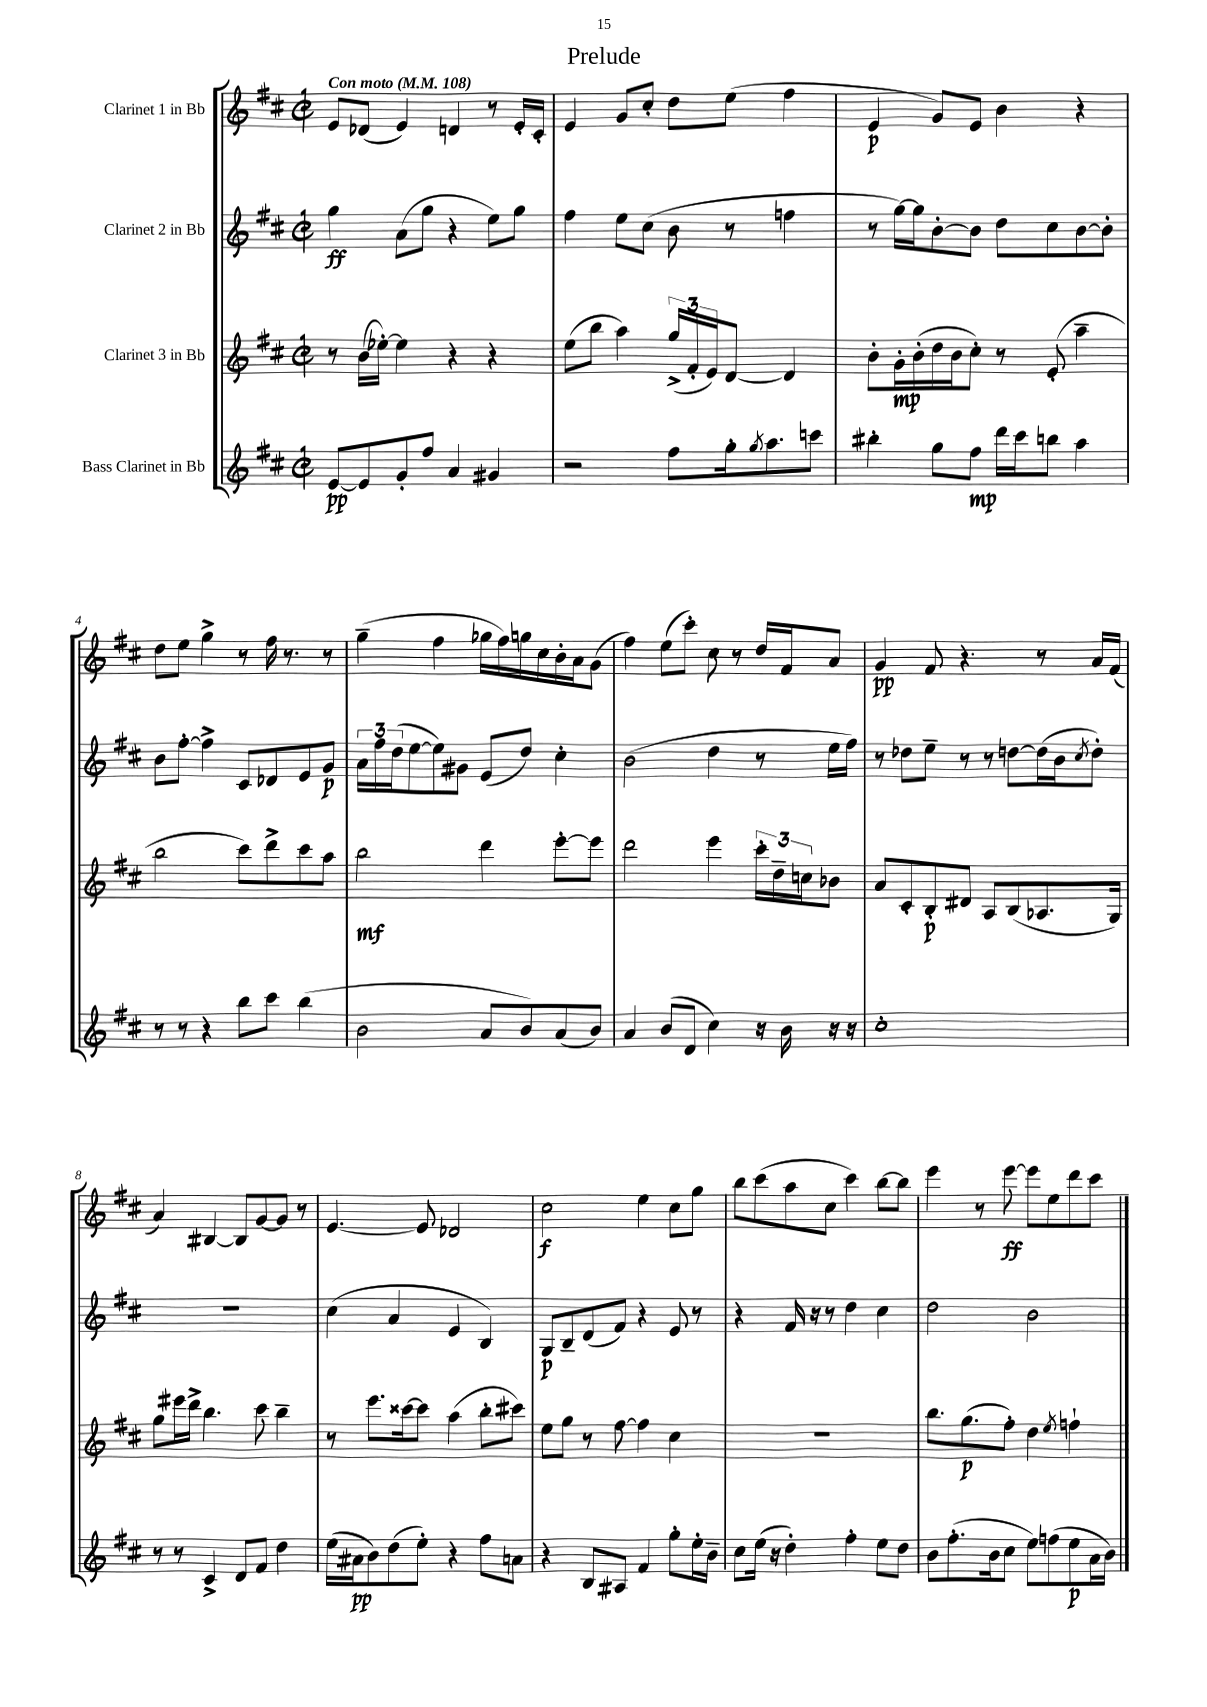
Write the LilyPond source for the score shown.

\header { title = "Prelude" }
<<
\new StaffGroup <<
\new Staff = "s0" \with { instrumentName = "Clarinet 1 in Bb" } {
    \clef treble \key d \major \defaultTimeSignature \time 2/2 \tempo "Con moto" 4 = 108
    e'8 des'8( e'4) d'4 r8 e'16-. cis'16-. |
    e'4 g'8 cis''8-. d''8 e''8( fis''4 |
    e'4\p g'8) e'8 b'4 r4 |
    d''8 e''8 g''4-> r8 fis''16 r8. r8 |
    g''4--( fis''4 ges''16 fis''16) g''16 cis''16 b'16-. a'16 g'8( |
    fis''4) e''8( cis'''8-.) cis''8 r8 d''16 fis'16 a'8 |
    g'4\pp fis'8 r4. r8 a'16 fis'16( |
    a'4) bis4~ bis8 g'8~ g'8 r8 |
    e'4.~ e'8 des'2 |
    cis''2\f e''4 cis''8 g''8 |
    b''8 cis'''8( a''8 cis''8 cis'''4) b''8~ b''8 |
    e'''4 r8 e'''8~\ff e'''8 e''8 d'''8 cis'''8 \bar "|." |
}
\new Staff = "s1" \with { instrumentName = "Clarinet 2 in Bb" } {
    \clef treble \key d \major \defaultTimeSignature \time 2/2
    g''4\ff a'8( g''8 r4 e''8) g''8 |
    fis''4 e''8 cis''8( b'8 r8 f''4 |
    r8 g''16~) g''16 b'8~-. b'8 d''8 cis''8 b'8~ b'8-. |
    b'8 fis''8~-. fis''4-> cis'8 des'8 e'8 g'8\p |
    \tuplet 3/2 { a'16 fis''16 d''16( } e''8~ e''8) gis'8 e'8( d''8) cis''4-. |
    b'2( d''4 r8 e''16 fis''16) |
    r8 des''8 e''8-- r8 r8 d''8~ d''16( b'16 \acciaccatura { cis''8 } d''8-.) |
    r1 |
    cis''4( a'4 e'4 b4) |
    g8\p b8-- d'8( fis'8) r4 e'8 r8 |
    r4 fis'16 r16 r8 d''4 cis''4 |
    d''2 b'2 \bar "|." |
}
\new Staff = "s2" \with { instrumentName = "Clarinet 3 in Bb" } {
    \clef treble \key d \major \defaultTimeSignature \time 2/2
    r8 b'16( ees''16~-.) ees''4 r4 r4 |
    e''8( b''8 a''4) \tuplet 3/2 { g''16->( fis'16-. e'16) } d'8~ d'4 |
    b'8-. g'16-.\mp b'16-.( d''16 b'16 cis''8-.) r8 e'8-.( a''4-- |
    b''2 cis'''8) d'''8-> cis'''8 a''8 |
    b''2\mf d'''4 e'''8~-. e'''8 |
    d'''2 e'''4 \tuplet 3/2 { cis'''16-. d''16-- c''16 } bes'8 |
    a'8 cis'8-. b8-.\p dis'8 a8 b8( aes8. g16) |
    g''8 eis'''16 d'''16-> b''4. cis'''8 b''4-- |
    r8 e'''8. cisis'''16~ cisis'''8 a''4( b''8-. cis'''8) |
    e''8 g''8 r8 fis''8~ fis''4 cis''4 |
    R1 |
    b''8. g''8.\p( fis''8-.) d''4 \acciaccatura { e''8 } f''4-! \bar "|." |
}
\new Staff = "s3" \with { instrumentName = "Bass Clarinet in Bb" } {
    \clef treble \key d \major \defaultTimeSignature \time 2/2
    e'8~\pp e'8 g'8-. fis''8 a'4 gis'4 |
    r2 fis''8 g''16-. \acciaccatura { g''8 } a''8. c'''8 |
    bis''4-. g''8 fis''8\mp d'''16 cis'''16 b''8 a''4 |
    r8 r8 r4 b''8 cis'''8 b''4( |
    b'2 a'8 b'8) a'8( b'8) |
    a'4 b'8( d'8 cis''4) r16 b'16 r16 r16 |
    cis''1-. |
    r8 r8 cis'4-> d'8 fis'8 d''4 |
    e''16( ais'16\pp b'8) d''8( e''8-.) r4 fis''8 a'8 |
    r4 b8 ais8 fis'4 g''8-. e''16-. b'16-- |
    cis''8 e''16( r16 d''4-.) fis''4-. e''8 d''8 |
    b'8 fis''8.-.( b'16 cis''8 e''8) f''8( e''8\p a'16 b'16) \bar "|." |
}
>>
>>
